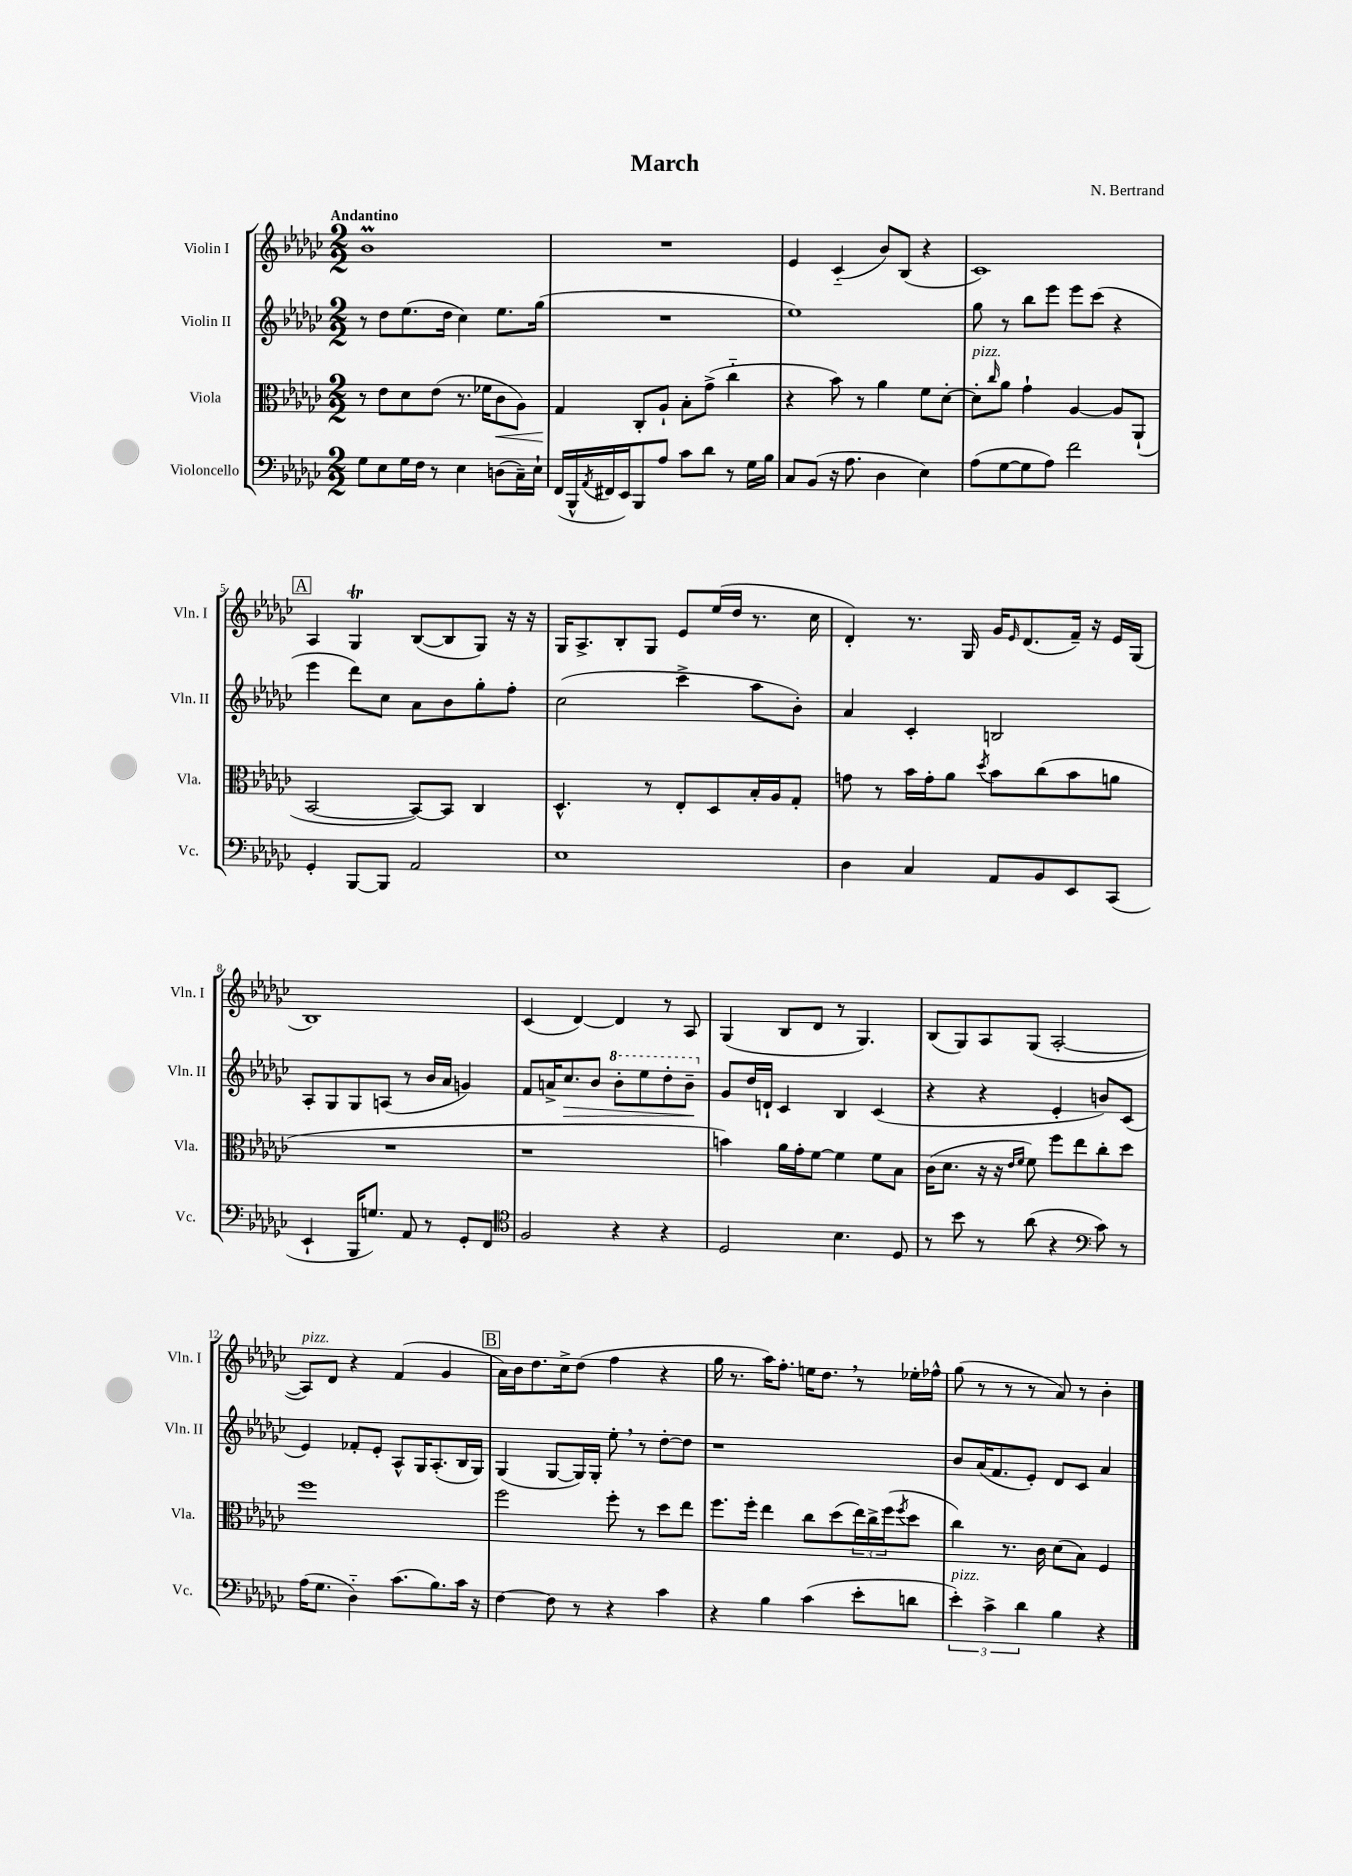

**kern	**kern	**kern	**kern
*staff4	*staff3	*staff2	*staff1
*clefF4	*clefC3	*clefG2	*clefG2
*k[b-e-a-d-g-c-]	*k[b-e-a-d-g-c-]	*k[b-e-a-d-g-c-]	*k[b-e-a-d-g-c-]
*M2/2	*M2/2	*M2/2	*M2/2
8G-	8r	8r	1b-
8E-	8e-	8dd-	.
16G-	8d-	(8.ee-	.
16F	.	.	.
8r	(8e-	.	.
.	.	16dd-	.
4E-	8.r	4cc-)	.
.	16f-	.	.
(8D	8c-	8.ee-	.
16C-~)	8A-)	.	.
16E-`	.	(16gg-	.
=	=	=	=
(16FF	4G-	1r	1r
16BBB-^^	.	.	.
8qAA-	.	.	.
16FF#	.	.	.
16EE-)	.	.	.
8BBB-	8C-'	.	.
8A-	8A-`	.	.
8c-	8B-'	.	.
8d-	(8g-^	.	.
8r	4cc-'~	.	.
16G-	.	.	.
16B-	.	.	.
=	=	=	=
8C-	4r	1ee-)	4e-
(8BB-	.	.	.
16r	8b-)	.	(4c-'~
8.A-	.	.	.
.	8r	.	.
4D-	4a-	.	8b-)
.	.	.	(8B-
4E-)	8f	.	4r
.	[8d-'	.	.
=	=	=	=
(8A-	8d-']	8gg-	1c-)
.	16qqcc-	.	.
[8G-	8a-	8r	.
8G-]	4g-`	8bb-	.
8A-)	.	8eee-	.
2f	[4A-	8eee-	.
.	.	(8ccc-	.
.	8A-]	4r	.
.	(8AA-`	.	.
=	=	=	=
4GG-'	[2BB-	4eee-	4A-
[8BBB-	.	8ddd-)	4G-
8BBB-]	.	8cc-	.
2AA-	8BB-_)	8a-	([8B-
.	8BB-]	8b-	8B-]
.	4C-	8gg-'	8G-)
.	.	8ff'	16r
.	.	.	16r
=	=	=	=
1E-	4.D-^^	(2cc-	16G-
.	.	.	8.A-^
.	.	.	8B-'
.	8r	.	8G-
.	8E-'	4ccc-^	8e-
.	8D-	.	(16ee-
.	.	.	16dd-
.	16B-'	8aa-	8.r
.	16A-	.	.
.	8G-'	8b-')	.
.	.	.	16cc-
=	=	=	=
4D-	8g	4a-	4d-')
.	8r	.	.
4C-	16b-	4c-'	8.r
.	16g'	.	.
.	8a-	.	.
.	.	.	16G-
.	8qdd-	.	.
8AA-	8b-	2B	16g-
.	.	.	16qqe-
.	.	.	(8.d-
8BB-	(8cc-	.	.
8EE-	8b-	.	16f~)
.	.	.	16r
(8CC-	8a	.	16e-
.	.	.	(16G-
=	=	=	=
4EE-`	1r	8A-'	1B-)
.	.	8G-	.
16BBB-	.	8G-	.
8.G)	.	.	.
.	.	(8A	.
8AA-	.	8r	.
8r	.	16b-	.
.	.	16a-	.
8GG-'	.	4g)	.
8FF	.	.	.
=	=	=	=
*clefC4	*	*	*
2F	1r	8f	(4c-
.	.	16a^	.
.	.	8.cc-	.
.	.	.	[4d-)
.	.	8b-	.
4r	.	8bb-'	4d-]
.	.	8eee-	.
4r	.	8ddd-'	8r
.	.	8bb-~	8A-
=	=	=	=
2D-	4b)	8g-	(4G-
.	.	16dd-	.
.	.	16d`	.
.	16a-	4c-	8B-
.	16g-'	.	.
.	[8f	.	8d-
4.B-	4f]	4B-	8r
.	.	.	4.G-)
.	8f	(4c-	.
8D-	8B-	.	.
=	=	=	=
8r	(16c-	4r	(8B-
.	8.d-	.	.
8b-	.	.	8G-)
8r	16r	4r	8A-
.	16r	.	.
.	16qqe-	.	.
.	16qqf	.	.
(8a-	8f)	.	(8G-
4r	8ff	4e-'	[2A-'
.	8ee-	.	.
*clefF4	*	*	*
8c-)	8cc-'	8b)	.
8r	8dd-	(8c-	.
=	=	=	=
(16A-	1ff	4e-)	8A-])
8.G-	.	.	.
.	.	.	8d-
4D-'~)	.	8f-'	4r
.	.	8e-'	.
(8.c-	.	8A-^^	(4f
.	.	16G-	.
8.B-)	.	(8.A-'	.
.	.	.	4g-
16c-	.	16B-	.
16r	.	16G-)	.
=	=	=	=
[4F	2ff	(4G-	16a-)
.	.	.	16b-
.	.	.	8.dd-
8F]	.	[8G-	.
.	.	.	16cc-^
8r	.	16G-])	(8dd-
.	.	16G-'	.
4r	8ff'	8ee-'	4ff
.	8r	8r	.
4c-	8dd-	[8dd-'	4r
.	8ee-	8dd-]	.
=	=	=	=
4r	8.ff	1r	16gg-
.	.	.	8.r
.	16ff'	.	.
4B-	4ee-	.	16aa-)
.	.	.	8.ff'
(4c-	8cc-	.	16ee
.	.	.	8.dd-
.	(8dd-	.	.
8e-'	24ee-)	.	8r
.	24cc-^	.	.
.	(24ff	.	.
.	8qff	.	.
8d	8dd-	.	16ee-'
.	.	.	16ff-^^
=	=	=	=
6e-')	4cc-)	8b-	(8gg-
.	.	(16a-	8r
6c-^	.	.	.
.	.	8.f	.
.	8.r	.	8r
6d-	.	.	.
.	.	8e-')	8r
.	16c-	.	.
4B-	(8d-	8d-	8a-)
.	8B-)	8c-	8r
4r	4F	4a-	4b-'
==	==	==	==
*-	*-	*-	*-
